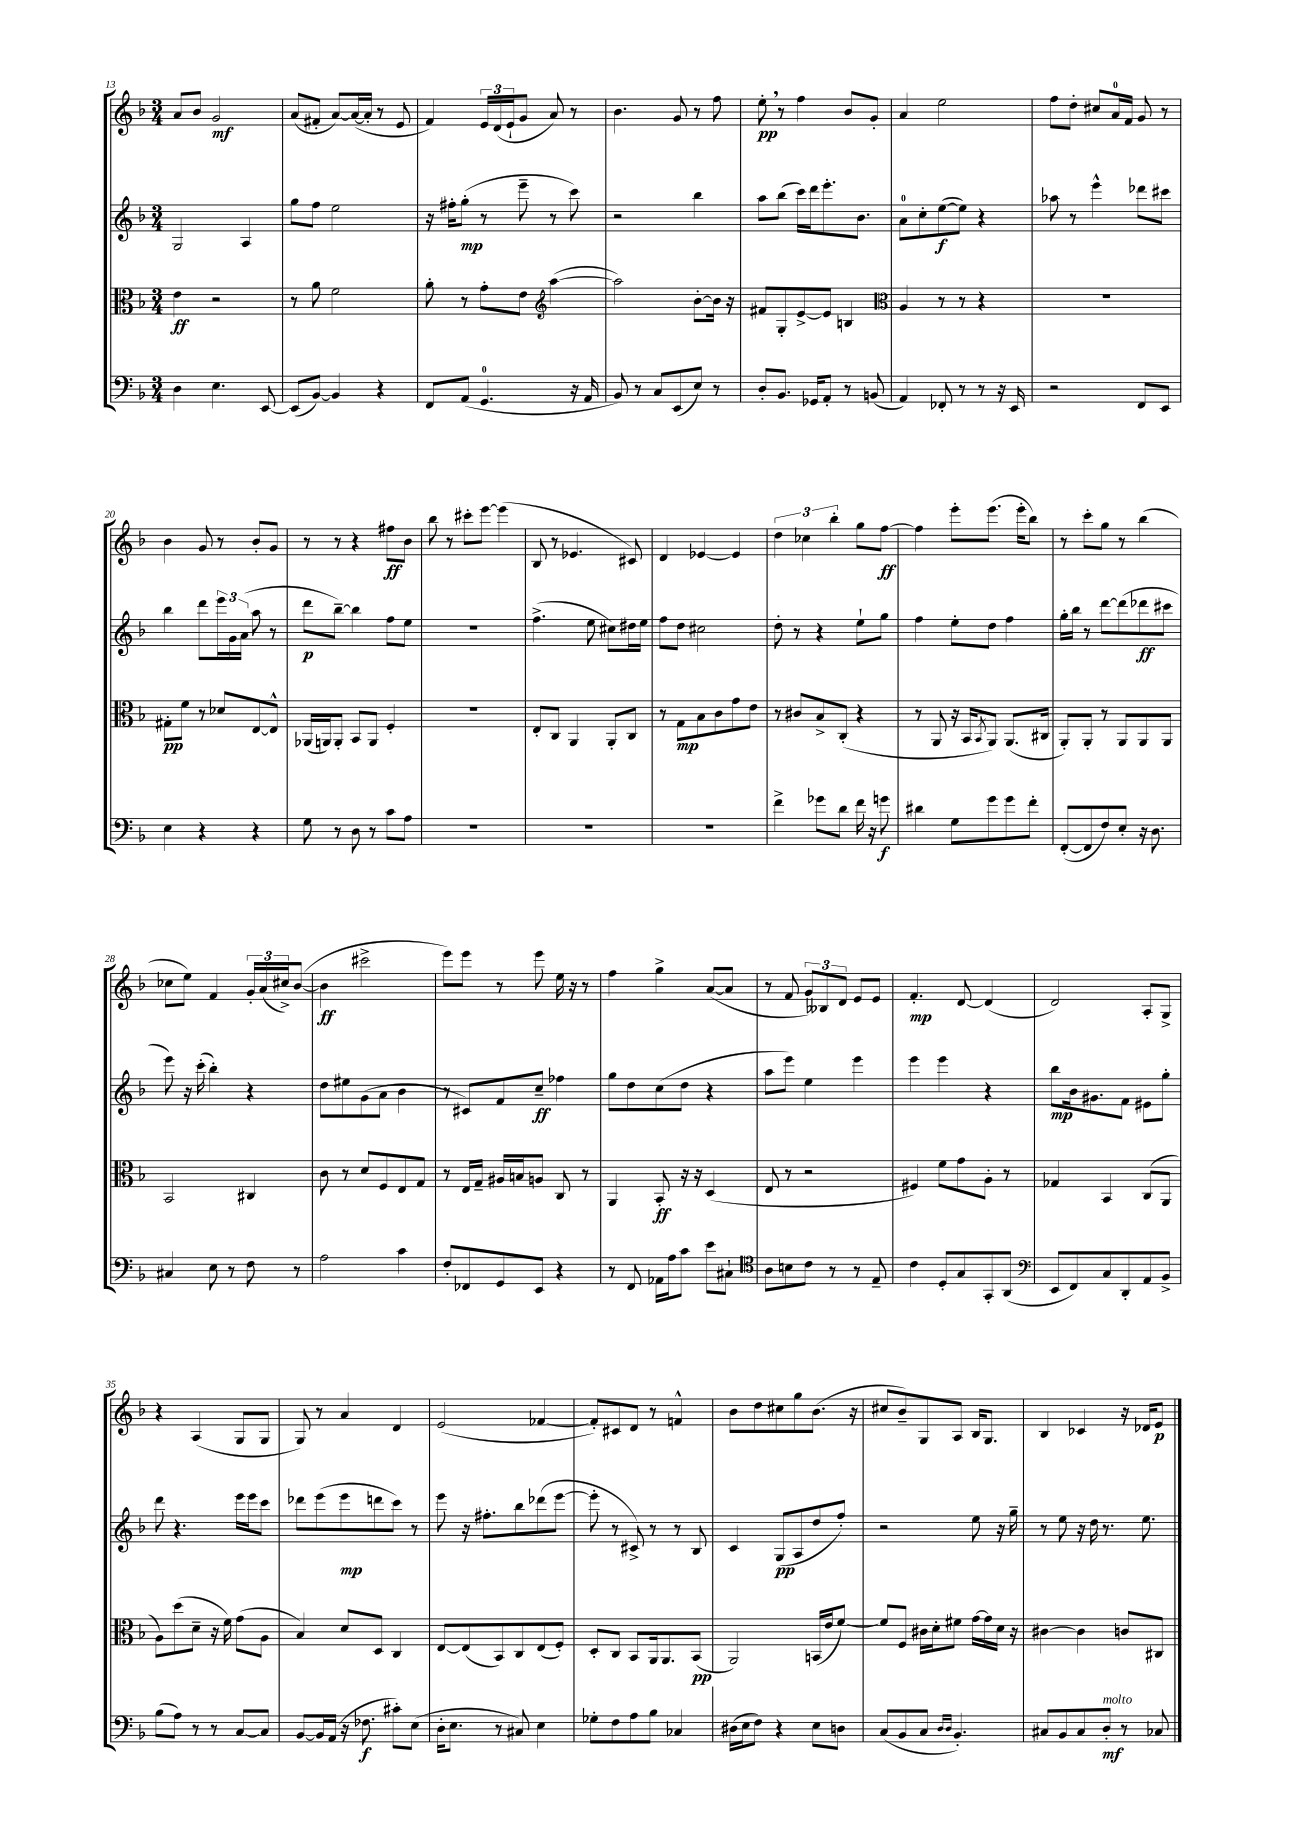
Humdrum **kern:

**kern	**kern	**kern	**kern
*staff4	*staff3	*staff2	*staff1
*clefF4	*clefC3	*clefG2	*clefG2
*k[b-]	*k[b-]	*k[b-]	*k[b-]
*M3/4	*M3/4	*M3/4	*M3/4
4D	4e	2G	8a
.	.	.	8b-
4.E	2r	.	2g
.	.	4A	.
[8EE	.	.	.
=	=	=	=
(8EE]	8r	8gg	(8a
[8BB-)	8a	8ff	8f#'
4BB-]	2f	2ee	[8a)
.	.	.	(16a_
.	.	.	16a']
4r	.	.	8r
.	.	.	8e
=	=	=	=
8FF	8a'	16r	4f)
.	.	16ff#'	.
(8AA	8r	(8gg'	.
4.GG	8g'	8r	24e
.	.	.	(24d
.	.	.	24e`
.	8e	8eee~	8g
*	*clefG2	*	*
.	([4aa	8r	8a)
16r	.	8ccc)	8r
16AA	.	.	.
=	=	=	=
8BB-)	2aa])	2r	4.b-
8r	.	.	.
8C	.	.	.
(8EE	.	.	8g
8E)	[8b-'	4bb-	8r
8r	16b-]	.	8ff
.	16r	.	.
=	=	=	=
8D'	8f#	8aa	8ee'
8.BB-	8G'	(8bb-	8r
.	[8e^	16ccc)	4ff
16GG-	.	16ddd	.
8AA'	8e]	8.eee'	.
8r	4B	.	8b-
.	.	8.b-	.
(8BB	.	.	8g'
=	=	=	=
*	*clefC3	*	*
4AA)	4A	8a	4a
.	.	8cc'	.
8FF-'	8r	([8ee	2ee
8r	8r	8ee])	.
8r	4r	4r	.
16r	.	.	.
16EE	.	.	.
=	=	=	=
2r	2.r	8aa-	8ff
.	.	8r	8dd'
.	.	4eee^^	8cc#
.	.	.	16a
.	.	.	16f
8FF	.	8ddd-	8g
8EE	.	8ccc#	8r
=	=	=	=
4E	8G#'	4bb-	4b-
.	8f	.	.
4r	8r	8ddd	8g
.	8d-	24eee	8r
.	.	24g	.
.	.	(24a	.
4r	[8E	8aa	8b-'
.	8E^^]	8r	8g
=	=	=	=
8G	(16AA-	8ddd	8r
.	16AA)	.	.
8r	8AA'	[8bb-~)	8r
8D	8BB-	4bb-]	4r
8r	8AA	.	.
8c	4F'	8ff	8ff#
8A	.	8ee	8b-
=	=	=	=
2.r	2.r	2.r	8bb-
.	.	.	8r
.	.	.	8ccc#'
.	.	.	[8eee
.	.	.	(4eee]
=	=	=	=
2.r	8E'	(4.ff^	8B-
.	8C	.	8r
.	4AA	.	4.e-
.	.	8ee	.
.	8AA'	8cc#)	.
.	8C	16dd#	8c#)
.	.	16ee	.
=	=	=	=
2.r	8r	8ff	4d
.	8G	8dd	.
.	8B-	2cc#	[4e-
.	8c	.	.
.	8g	.	4e-]
.	8e	.	.
=	=	=	=
4f^	8r	8dd'	6dd
.	8c#	8r	.
.	.	.	6cc-
8g-	8B-^	4r	.
.	.	.	6bb-'
8d	(8C'	.	.
16f	4r	8ee`	8gg
16r	.	.	.
8g	.	8gg	[8ff
=	=	=	=
4d#	8r	4ff	4ff]
.	8AA	.	.
8G	16r	8ee'	8eee'
.	16BB-	.	.
.	8qBB-	.	.
8g	8AA)	8dd	(8.eee
8g	(8.AA	4ff	.
.	.	.	16eee'
8f'	.	.	8bb-)
.	16C#	.	.
=	=	=	=
([8FF'	8AA')	16gg'	8r
.	.	16bb-	.
8FF]	8AA'	8r	8ccc'
8F)	8r	[8ddd	8gg
8E'	8AA	(8ddd]	8r
16r	8AA	8ddd-	(4bb-
8.D	.	.	.
.	8AA	8ccc#	.
=	=	=	=
4C#	2BB-	8eee)	8cc-
.	.	16r	8ee)
.	.	(16ccc'	.
8E	.	4bb-')	4f
8r	.	.	.
8F	4C#	4r	24g'
.	.	.	(24a
.	.	.	24cc#^)
8r	.	.	([8b-
=	=	=	=
2A	8c	8dd	4b-]
.	8r	8ee#	.
.	8d	(8g	2ccc#^
.	8F	8a	.
4c	8E	4b-	.
.	8G	.	.
=	=	=	=
8F'	8r	8r	8eee)
8FF-	16E	8c#)	8eee
.	16G~	.	.
8GG	16A#	8f	8r
.	16B	.	.
8EE	8A	8cc~	8eee
4r	8C	4ff-	16ee
.	.	.	16r
.	8r	.	8r
=	=	=	=
8r	4AA	8gg	4ff
8FF	.	8dd	.
16AA-	8BB-'	(8cc	4gg^
16A	.	.	.
8c	16r	8dd	.
.	16r	.	.
8e	(4D	4r	([8a
8C#`	.	.	8a]
=	=	=	=
*clefC4	*	*	*
8A	8E	8aa	8r
8B	8r	8eee)	8f
8c	2r	4ee	12g)
.	.	.	12B--
8r	.	.	.
.	.	.	12d
8r	.	4eee	8e
8E~	.	.	8e
=	=	=	=
4c	4F#)	4eee	4.f'
8D'	8f	4eee	.
8G	8g	.	[8d
8GG'	8A'	4r	(4d]
(8AA	8r	.	.
=	=	=	=
*clefF4	*	*	*
8EE	4G-	8bb-	2d)
8FF)	.	16b-	.
.	.	8.g#	.
8C	4BB-	.	.
8DD'	.	8f	.
8AA	(8C	8e#	8A'
8BB-^	8AA	8gg'	8G^
=	=	=	=
(8B-	8A)	8ddd	4r
8A)	(8dd	4.r	.
8r	8d~	.	(4A
8r	16r	.	.
.	16f)	.	.
[8C	(8g	16eee	8G
.	.	16eee	.
8C]	8A	8ccc	8G
=	=	=	=
[8BB-	4B-)	8ddd-	8G)
16BB-]	.	(8eee	8r
(16AA	.	.	.
16r	8d	8eee	4a
8.F-	.	.	.
.	8D	8ddd	.
8c#')	4C	8ccc)	4d
(8E	.	8r	.
=	=	=	=
16D'	[8E	8eee	(2e
8.E	.	.	.
.	(8E]	16r	.
.	.	8.ff#'	.
8r	8BB-)	.	.
8C#)	8C	8bb-	.
4E	(8E	(8ddd-	[4f-
.	8F')	[8eee	.
=	=	=	=
8G-'	8D'	8eee']	8f-'])
8F	8C	8r	8c#
8A	8BB-	8c#^)	8d
8B-	16AA	8r	8r
.	8.AA	.	.
4C-	.	8r	4f^^
.	(8BB-	8B-	.
=	=	=	=
(16D#	2AA)	4c	8b-
16E	.	.	.
8F)	.	.	8dd
4r	.	(8G	8cc#
.	.	8A	8gg
8E	(16BB	8dd	(8.b-
.	16e	.	.
8D	[8f)	8ff')	.
.	.	.	16r
=	=	=	=
(8C	8f]	2r	8cc#
8BB-	8F	.	8b-~)
8C	16c#	.	8G
.	16d'	.	.
16qqD	.	.	.
16qqD	.	.	.
4.BB-')	8f#	.	8A
.	[16g	8ee	16B-
.	16g]	.	8.G
.	16d	16r	.
.	16r	16gg~	.
=	=	=	=
8C#	[4c#	8r	4B-
8BB-	.	8ee	.
8C#	4c#]	16r	4c-
.	.	16dd	.
8D'	.	8.r	.
8r	8c	.	16r
.	.	8.ee	16d-
8C-	8C#	.	8e
==	==	==	==
*-	*-	*-	*-
